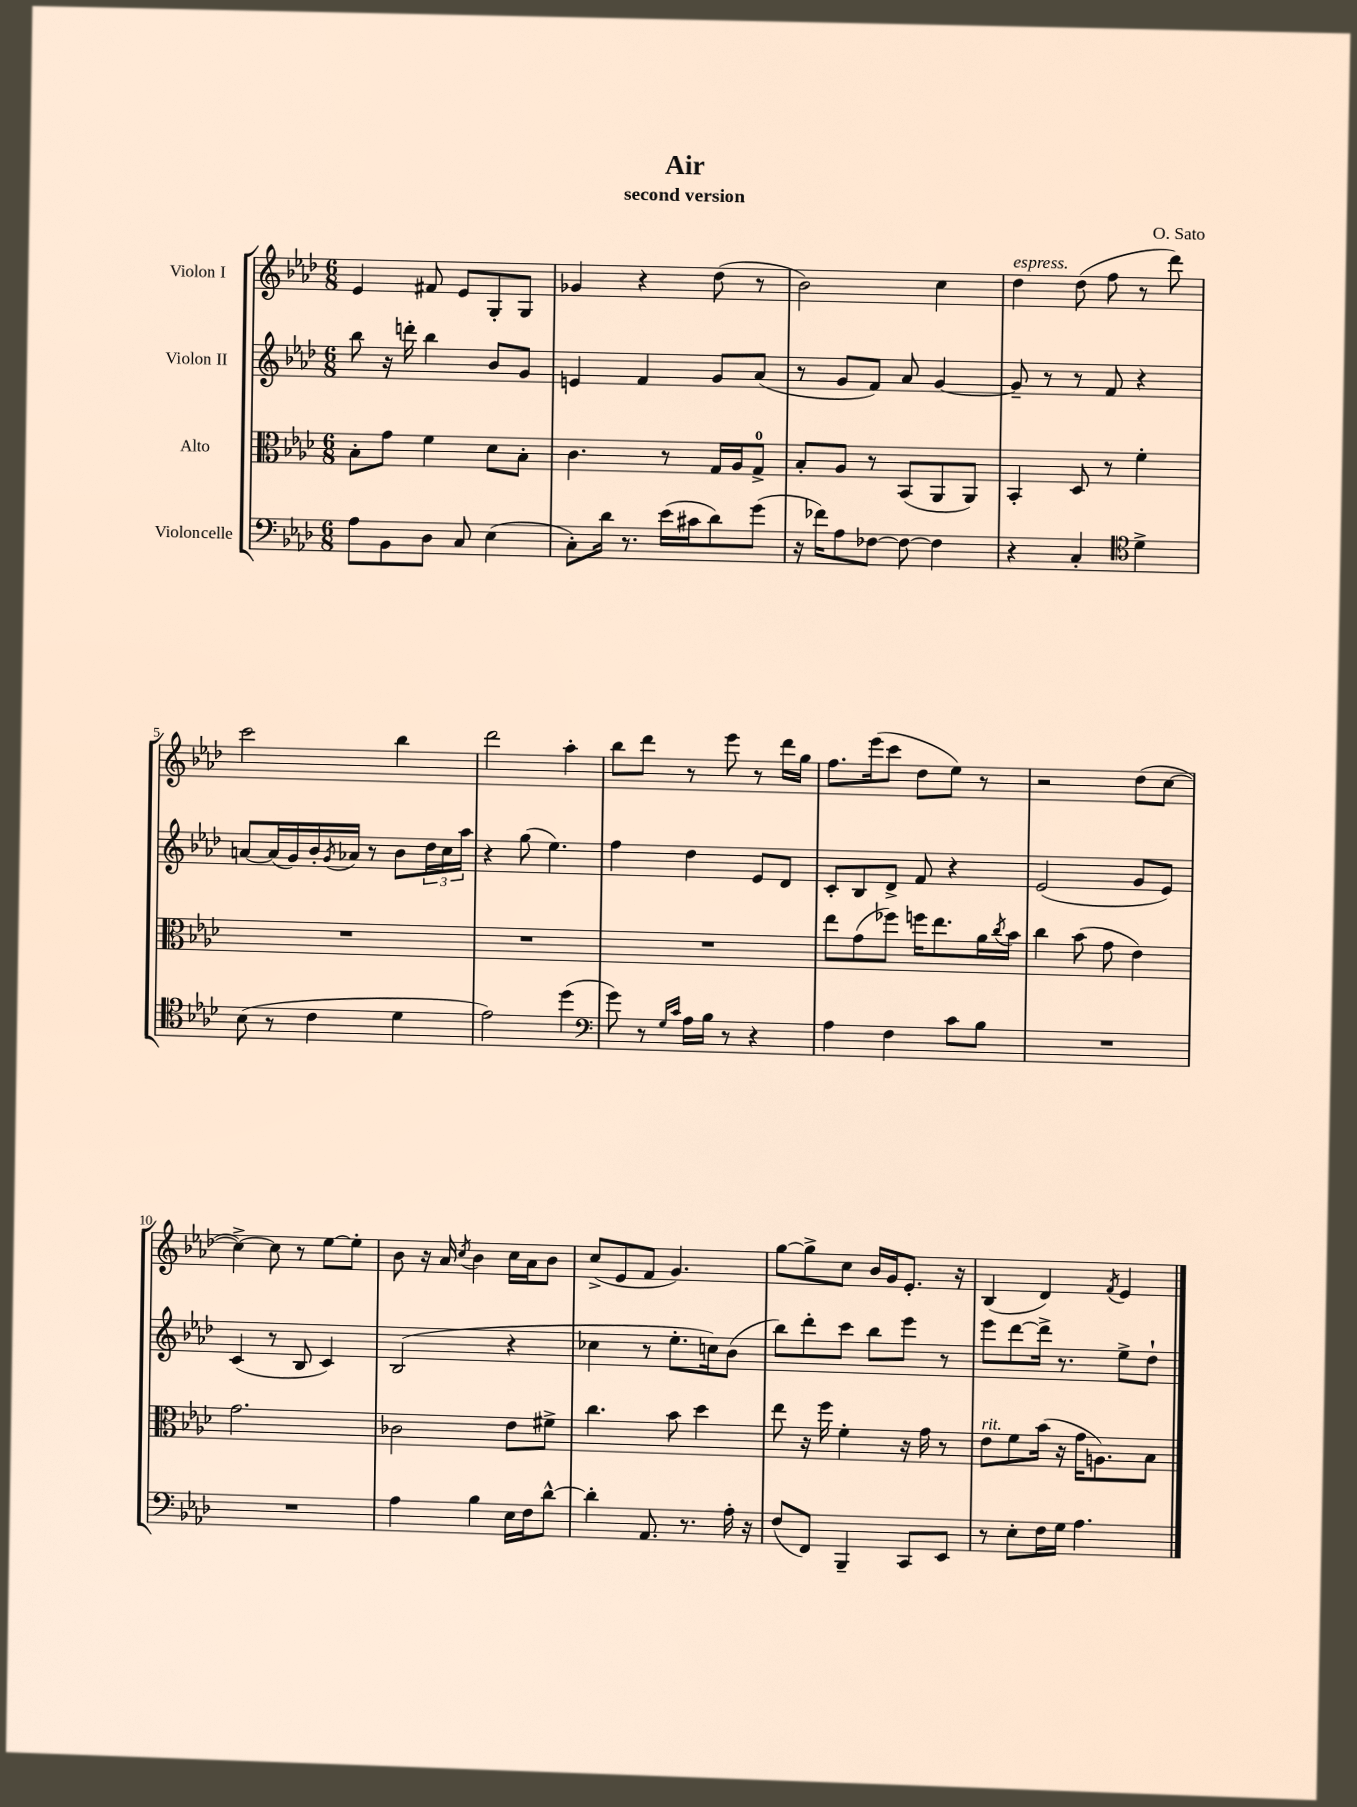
\header { title = "Air" composer = "O. Sato" subtitle = "second version" }
<<
\new StaffGroup <<
\new Staff = "s0" \with { instrumentName = "Violon I" } {
    \clef treble \key aes \major \numericTimeSignature \time 6/8
    ees'4 fis'8 ees'8 g8-. g8 |
    ges'4 r4 des''8( r8 |
    bes'2) c''4 |
    des''4^\markup { \italic "espress." } des''8( f''8 r8 des'''8) |
    c'''2 bes''4 |
    des'''2 aes''4-. |
    bes''8 des'''8 r8 ees'''8 r8 des'''16 g''16 |
    f''8. ees'''16( c'''8 des''8 ees''8) r8 |
    r2 des''8( c''8~ |
    c''4~->) c''8 r8 ees''8~ ees''8-. |
    bes'8 r16 aes'16 \acciaccatura { c''8 } bes'4 c''16 aes'16 bes'8 |
    c''8->( ees'8 f'8 g'4.) |
    g''8~ g''8-> c''8 bes'16 g'16 ees'8.-. r16 |
    bes4( des'4) \acciaccatura { f'8 } ees'4 \bar "|." |
}
\new Staff = "s1" \with { instrumentName = "Violon II" } {
    \clef treble \key aes \major \numericTimeSignature \time 6/8
    bes''8 r16 d'''16-. bes''4 bes'8 g'8 |
    e'4 f'4 g'8 aes'8( |
    r8 g'8 f'8) aes'8 g'4~ |
    g'8-- r8 r8 f'8 r4 |
    a'8~ a'16( g'16) bes'16-. \acciaccatura { g'8 } aes'16 r8 bes'8 \tuplet 3/2 { des''16 c''16 aes''16 } |
    r4 g''8( ees''4.) |
    f''4 des''4 ees'8 des'8 |
    c'8-. bes8 des'8-> f'8 r4 |
    ees'2( g'8 ees'8) |
    c'4( r8 bes8 c'4) |
    bes2( r4 |
    ces''4 r8 ees''8.-. c''16) bes'8( |
    bes''8) des'''8-. c'''8 bes''8 ees'''8 r8 |
    ees'''8 des'''8~ des'''16-> r8. ees''8-> des''8-! \bar "|." |
}
\new Staff = "s2" \with { instrumentName = "Alto" } {
    \clef alto \key aes \major \numericTimeSignature \time 6/8
    bes8-. g'8 f'4 des'8 bes8-. |
    c'4. r8 g16 aes16 g8-0-> |
    bes8-. aes8 r8 bes,8( aes,8 aes,8) |
    bes,4-. des8 r8 f'4-. |
    R2. |
    R2. |
    R2. |
    ees''8 g'8( fes''8) f''16 ees''8. aes'16 \acciaccatura { c''8 } bes'16 |
    c''4 bes'8( g'8 ees'4) |
    g'2. |
    ces'2 ees'8 fis'8-> |
    c''4. bes'8 des''4 |
    ees''8 r16 f''16 f'4-. r16 g'16 r8 |
    ees'8^\markup { \italic "rit." } f'8 bes'16( r16 g'16 a8.) bes8 \bar "|." |
}
\new Staff = "s3" \with { instrumentName = "Violoncelle" } {
    \clef bass \key aes \major \numericTimeSignature \time 6/8
    aes8 bes,8 des8 c8 ees4( |
    c8-.) des'16 r8. ees'16( cis'16 des'8) g'8( |
    r16 fes'16) aes8 fes8~ fes8~ fes4 |
    r4 c4-. \clef tenor des'4-> |
    bes8( r8 c'4 des'4 |
    ees'2) des''4( |
    \clef bass g'8) r8 \grace { g16 c'16 } aes16 bes16 r8 r4 |
    aes4 f4 c'8 bes8 |
    R2. |
    R2. |
    aes4 bes4 ees16 f16 des'8~-^ |
    des'4-. aes,8. r8. aes16-. r16 |
    f8( f,8) bes,,4-- c,8 ees,8 |
    r8 ees8-. f16 g16 aes4. \bar "|." |
}
>>
>>
